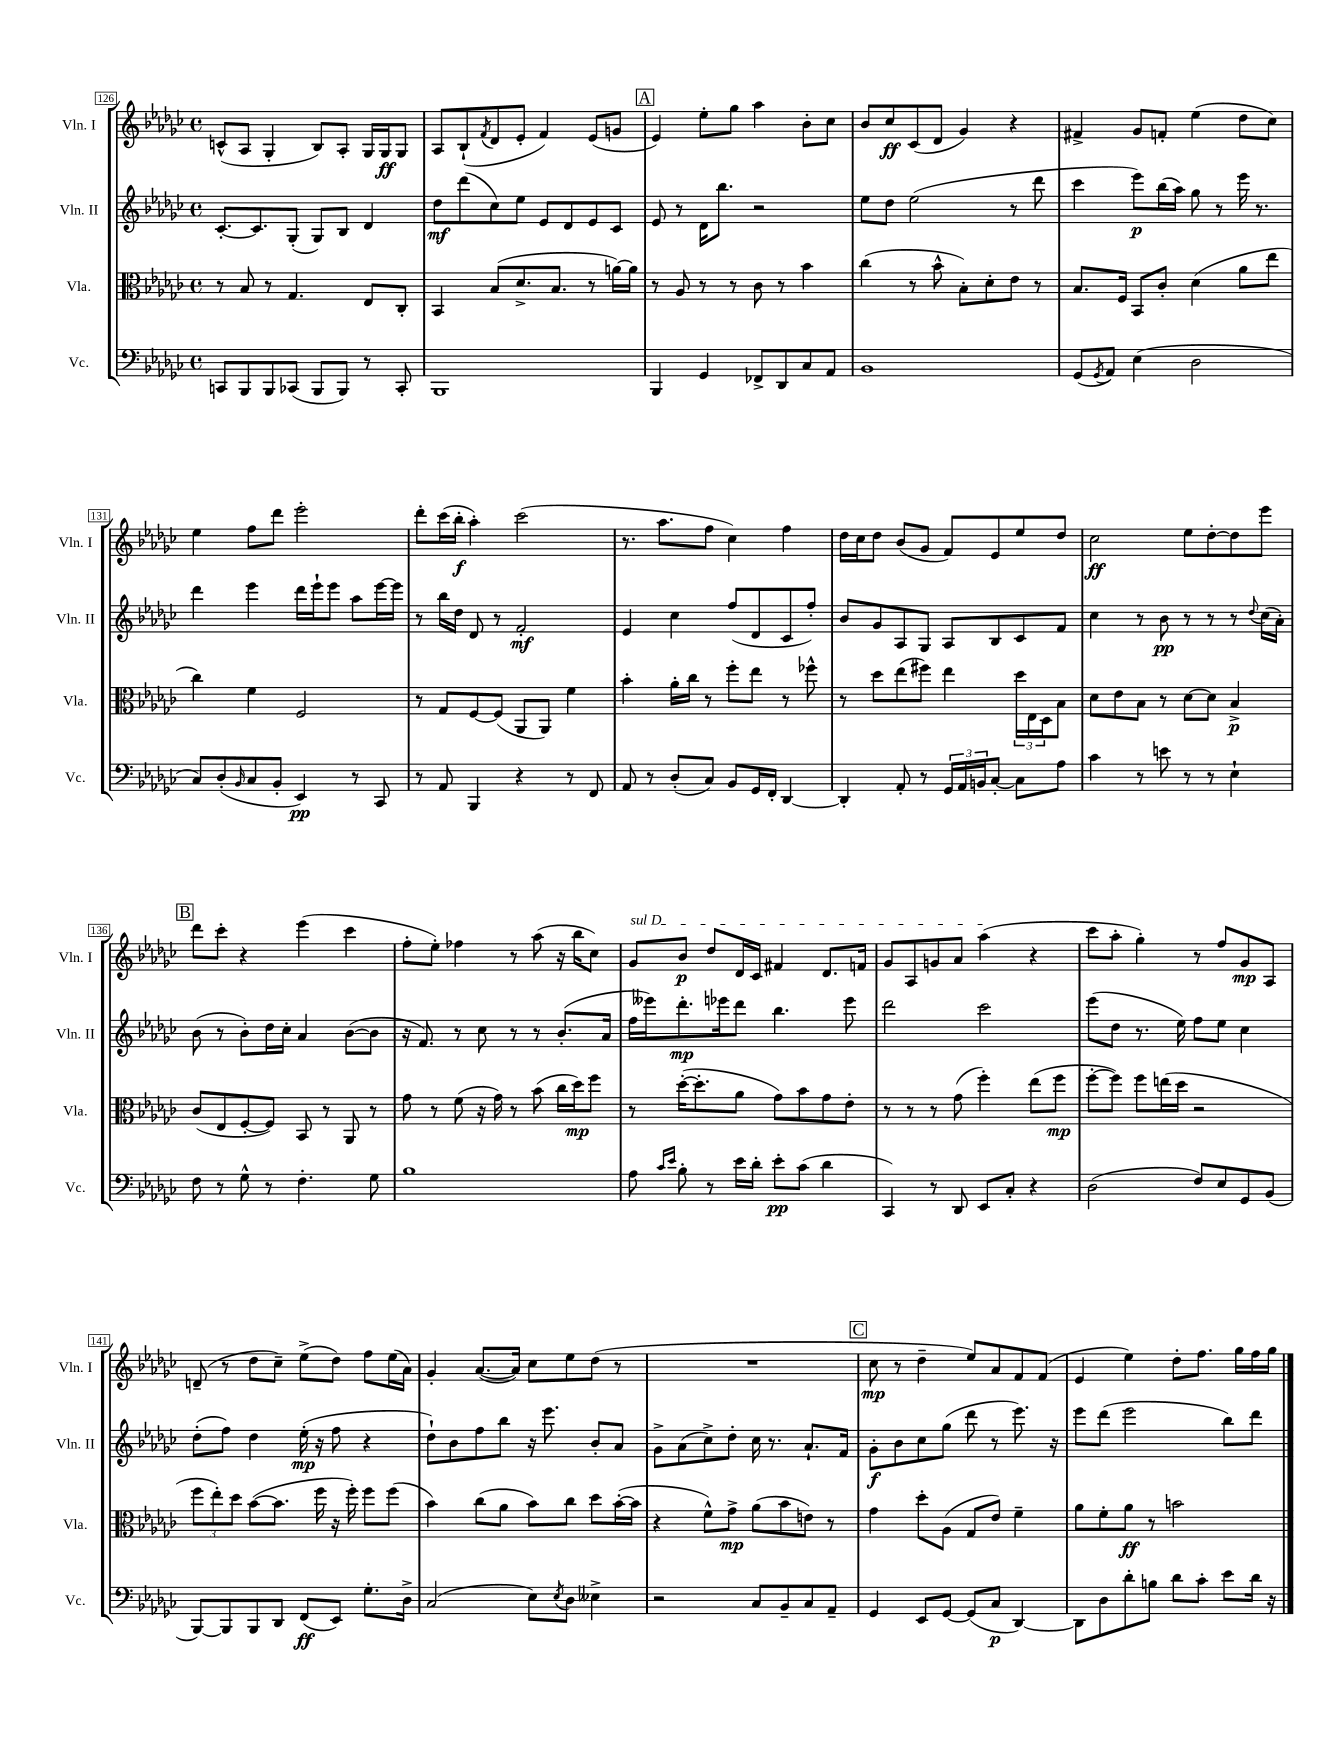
<<
\new StaffGroup <<
\new Staff = "s0" \with { instrumentName = "Vln. I" shortInstrumentName = "Vln. I" } {
    \clef treble \key ges \major \defaultTimeSignature \time 4/4
    c'8-^( aes8 ges4-. bes8) aes8-. ges16 ges16\ff ges8 |
    aes8 bes8-!( \acciaccatura { f'8 } des'8 ees'8-. f'4) ees'8( g'8 |
    \mark \markup { \box "A" } ees'4) ees''8-. ges''8 aes''4 bes'8-. ces''8 |
    bes'8 ces''8\ff ces'8( des'8 ges'4) r4 |
    fis'4-> ges'8 f'8-. ees''4( des''8 ces''8) |
    ees''4 f''8 des'''8 ees'''2-. |
    des'''8-. ces'''16( bes''16-.\f aes''4-.) ces'''2( |
    r8. aes''8. f''8 ces''4) f''4 |
    des''16 ces''16 des''8 bes'8( ges'8 f'8) ees'8 ees''8 des''8 |
    ces''2\ff ees''8 des''8~-. des''8 ees'''8 |
    \mark \markup { \box "B" } des'''8 ces'''8-. r4 ees'''4( ces'''4 |
    f''8-. ees''8-.) fes''4 r8 aes''8( r16 bes''16 ces''8) |
    \once \override TextSpanner.bound-details.left.text = \markup { \italic "sul D" } ges'8\startTextSpan bes'8\p des''8 des'16 ces'16 fis'4 des'8. f'16 |
    ges'8 aes8 g'8 aes'8 aes''4\stopTextSpan( r4 |
    ces'''8 aes''8-. ges''4-.) r8 f''8 ges'8\mp aes8 |
    d'8--( r8 des''8 ces''8--) ees''8->( des''8) f''8 ees''16( aes'16) |
    ges'4-. aes'8.~( aes'16) ces''8 ees''8 des''8( r8 |
    R1 |
    \mark \markup { \box "C" } ces''8\mp r8 des''4-- ees''8) aes'8 f'8 f'8( |
    ees'4 ees''4) des''8-. f''8. ges''16 f''16 ges''16 \bar "|." |
}
\new Staff = "s1" \with { instrumentName = "Vln. II" shortInstrumentName = "Vln. II" } {
    \clef treble \key ges \major \defaultTimeSignature \time 4/4
    ces'8.~-. ces'8. ges8-.( ges8) bes8 des'4 |
    des''8\mf des'''8( ces''8) ees''8 ees'8 des'8 ees'8 ces'8 |
    \mark \markup { \box "A" } ees'8 r8 des'16 bes''8. r2 |
    ees''8 des''8 ees''2( r8 des'''8 |
    ces'''4 ees'''8\p) bes''16( aes''16) ges''8 r8 ees'''16 r8. |
    des'''4 ees'''4 des'''16 ees'''16-! ees'''8 aes''8 ees'''16~ ees'''16 |
    r8 bes''16 des''16 des'8 r8 f'2-.\mf |
    ees'4 ces''4 f''8( des'8 ces'8 f''8-.) |
    bes'8 ges'8 aes8 ges8 aes8 bes8 ces'8 f'8 |
    ces''4 r8 bes'8\pp r8 r8 r8 \appoggiatura { des''8 } ces''16( aes'16-.) |
    \mark \markup { \box "B" } bes'8( r8 bes'8-.) des''16 ces''16-. aes'4 bes'8~( bes'8 |
    r16 f'8.) r8 ces''8 r8 r8 bes'8.-.( aes'16 |
    f''16 eeses'''16) des'''8.-.\mp ees'''16 des'''8 bes''4. ees'''8 |
    des'''2 ces'''2 |
    ees'''8( des''8 r8. ees''16) f''8 ees''8 ces''4 |
    des''8-.( f''8) des''4 ees''16-.\mp( r16 f''8 r4 |
    des''8-!) bes'8 f''8 bes''8 r16 ees'''8. bes'8-. aes'8 |
    ges'8-> aes'8( ces''8->) des''8-. ces''16 r8. aes'8.-! f'16 |
    \mark \markup { \box "C" } ges'8-.\f bes'8 ces''8 ges''8( des'''8 r8 ees'''8.) r16 |
    ees'''8 des'''8( ees'''2 bes''8) des'''8 \bar "|." |
}
\new Staff = "s2" \with { instrumentName = "Vla." shortInstrumentName = "Vla." } {
    \clef alto \key ges \major \defaultTimeSignature \time 4/4
    r8 bes8 r8 ges4. ees8 ces8-. |
    bes,4 bes8( des'8.-> bes8. r8 a'16~) a'16 |
    \mark \markup { \box "A" } r8 aes8 r8 r8 ces'8 r8 bes'4 |
    ces''4( r8 bes'8-^ bes8-.) des'8-. ees'8 r8 |
    bes8. f16 bes,8 ces'8-. des'4( aes'8 ees''8 |
    ces''4) f'4 f2 |
    r8 ges8 f8~ f8( aes,8 aes,8) f'4 |
    bes'4-. aes'16-. ces''16 r8 f''8-. ees''8 r8 fes''8-^ |
    r8 des''8 ees''8( fis''8) ees''4 \tuplet 3/2 { des''16 ees16 des16 } bes8 |
    des'8 ees'8 bes8 r8 des'8~ des'8 bes4->\p |
    \mark \markup { \box "B" } ces'8( ees8 f8~-. f8) bes,8 r8 aes,8 r8 |
    ges'8 r8 f'8( r16 ges'16) r8 bes'8( ces''16 des''16\mp) f''8 |
    r8 des''16~-.( des''8.-. aes'8 ges'8) bes'8 ges'8 ees'8-. |
    r8 r8 r8 ges'8( f''4-.) ees''8( f''8\mp |
    f''8~-. f''8) f''8 e''16( des''16 r2 |
    \tuplet 3/2 { f''8 ees''8-.) des''8 } bes'8~( bes'8. f''16 r16 f''16-.) f''8 f''8( |
    bes'4) ces''8( aes'8 bes'8) ces''8 des''8 bes'16~-.( bes'16 |
    r4 f'8-^) ges'8->\mp aes'8( bes'8 e'8) r8 |
    \mark \markup { \box "C" } ges'4 des''8-. aes8( ges8 ees'8) f'4-- |
    aes'8 f'8-. aes'8\ff r8 b'2 \bar "|." |
}
\new Staff = "s3" \with { instrumentName = "Vc." shortInstrumentName = "Vc." } {
    \clef bass \key ges \major \defaultTimeSignature \time 4/4
    c,8 bes,,8 bes,,8 ces,8( bes,,8 bes,,8) r8 ces,8-. |
    bes,,1 |
    \mark \markup { \box "A" } bes,,4 ges,4 fes,8-> des,8 ces8 aes,8 |
    bes,1 |
    ges,8( \acciaccatura { ges,8 } aes,8) ees4( des2 |
    ces8) des8-.( \grace { bes,16 } ces8 bes,8-. ees,4\pp) r8 ces,8 |
    r8 aes,8 bes,,4 r4 r8 f,8 |
    aes,8 r8 des8-.( ces8) bes,8 ges,16 f,16-. des,4~ |
    des,4-. aes,8-. r8 \tuplet 3/2 { ges,16 aes,16 b,16 } ces8~-. ces8 aes8 |
    ces'4 r8 e'8 r8 r8 ees4-! |
    \mark \markup { \box "B" } f8 r8 ges8-^ r8 f4.-. ges8 |
    bes1 |
    aes8 \grace { ces'16 ees'16 } bes8-. r8 ees'16 des'16-. ees'8-.\pp ces'8( des'4 |
    ces,4) r8 des,8 ees,8 ces8-. r4 |
    des2( f8) ees8 ges,8 bes,8( |
    bes,,8~) bes,,8 bes,,8 des,8 f,8\ff( ees,8) ges8.-. des16-> |
    ces2( ees8) \acciaccatura { ees8 } des8 eeses4-> |
    r2 ces8 bes,8-- ces8 aes,8-- |
    \mark \markup { \box "C" } ges,4 ees,8 ges,8~ ges,8( ces8\p des,4~) |
    des,8 des8 des'8-. b8 des'8 ces'8-. ees'8 des'16 r16 \bar "|." |
}
>>
>>
\layout { \context { \Score currentBarNumber = #126 \override BarNumber.stencil = #(make-stencil-boxer 0.1 0.3 ly:text-interface::print) } }
